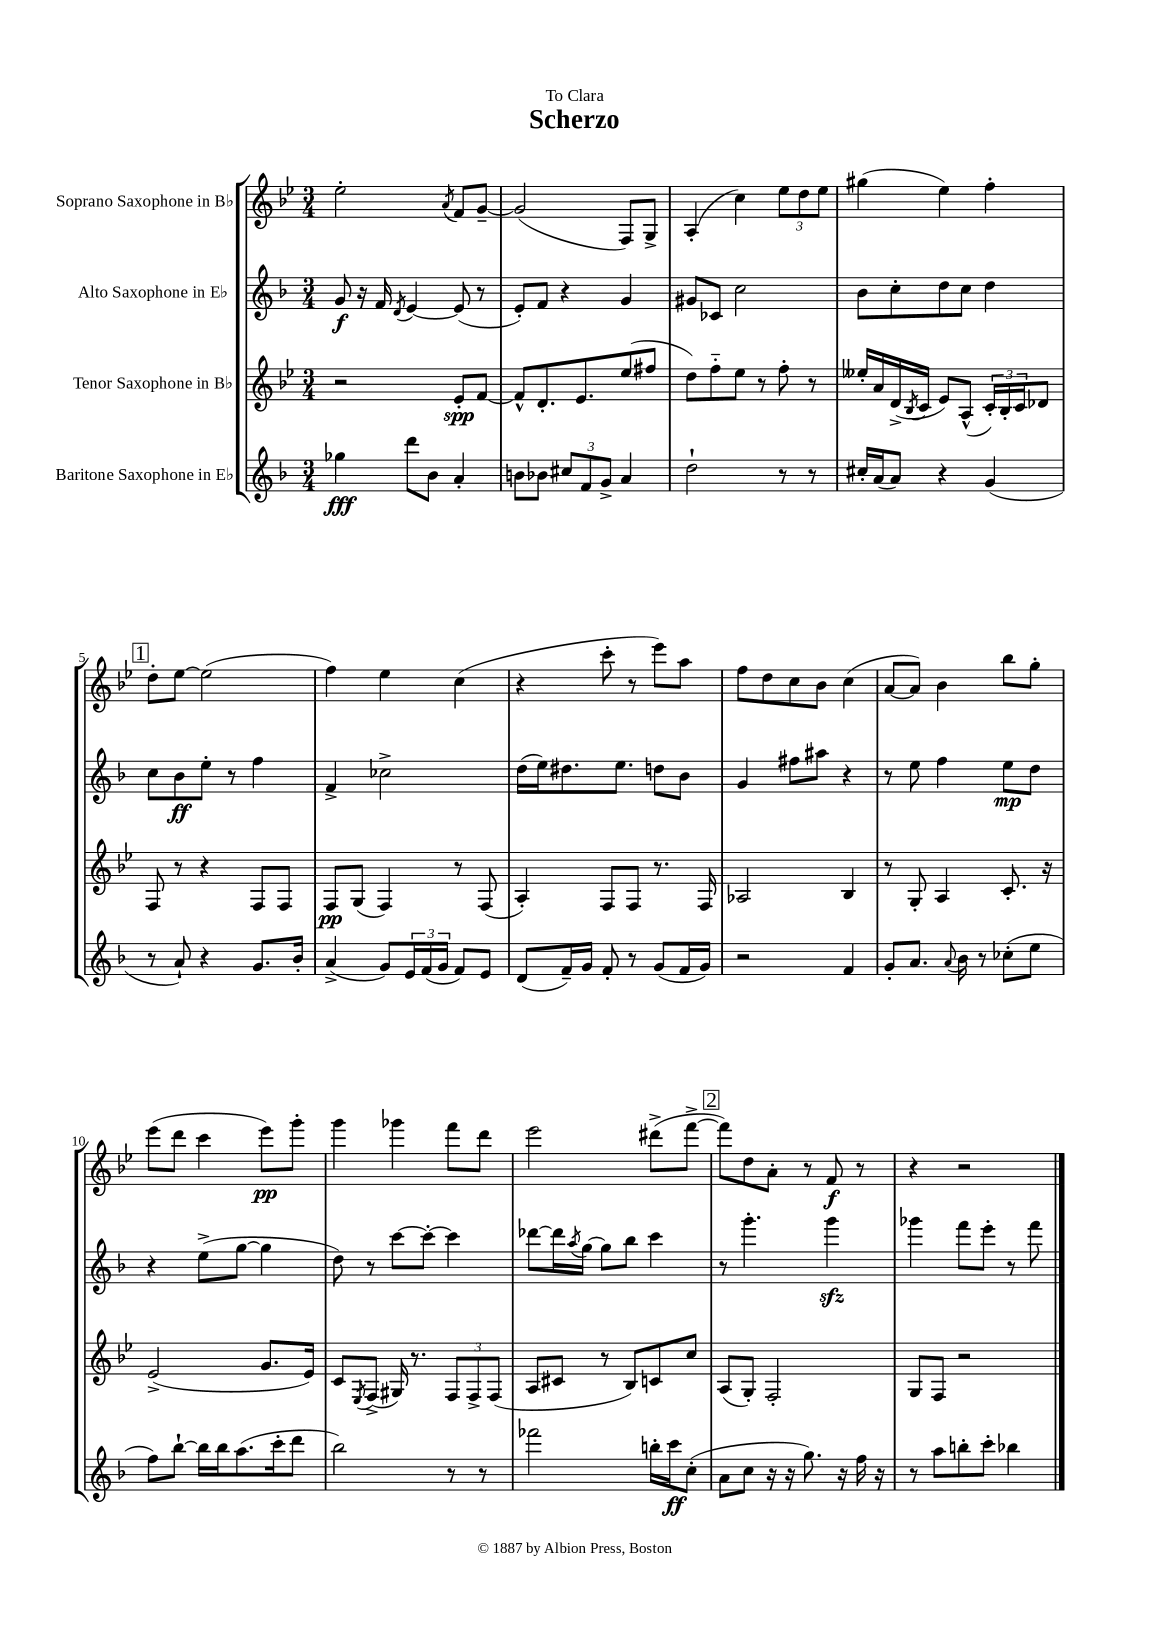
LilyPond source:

\header { title = "Scherzo" dedication = "To Clara" }
<<
\new StaffGroup <<
\new Staff = "s0" \with { instrumentName = "Soprano Saxophone in Bb" } {
    \clef treble \key bes \major \numericTimeSignature \time 3/4
    ees''2-. \acciaccatura { a'8 } f'8 g'8~-- |
    g'2( f8) g8-> |
    a4-.( c''4) \tuplet 3/2 { ees''8 d''8 ees''8 } |
    gis''4( ees''4) f''4-. |
    \mark \markup { \box "1" } d''8-. ees''8~ ees''2( |
    f''4) ees''4 c''4( |
    r4 c'''8-. r8 ees'''8) a''8 |
    f''8 d''8 c''8 bes'8 c''4( |
    a'8~ a'8) bes'4 bes''8 g''8-. |
    ees'''8( d'''8 c'''4 ees'''8\pp) g'''8-. |
    g'''4 ges'''4 f'''8 d'''8 |
    ees'''2 dis'''8->( f'''8~-> |
    \mark \markup { \box "2" } f'''8) d''8 a'8-. r8 f'8\f r8 |
    r4 r2 \bar "|." |
}
\new Staff = "s1" \with { instrumentName = "Alto Saxophone in Eb" } {
    \clef treble \key f \major \numericTimeSignature \time 3/4
    g'8\f r16 f'16 \acciaccatura { d'8 } e'4~ e'8( r8 |
    e'8-.) f'8 r4 g'4 |
    gis'8 ces'8 c''2 |
    bes'8 c''8-. d''8 c''8 d''4 |
    \mark \markup { \box "1" } c''8 bes'8\ff e''8-. r8 f''4 |
    f'4-> ces''2-> |
    d''16( e''16) dis''8. e''8. d''8 bes'8 |
    g'4 fis''8 ais''8 r4 |
    r8 e''8 f''4 e''8\mp d''8 |
    r4 e''8->( g''8~ g''4 |
    d''8) r8 c'''8~ c'''8~-. c'''4 |
    des'''8~ des'''16 \acciaccatura { a''8 } g''16~ g''8 bes''8 c'''4 |
    \mark \markup { \box "2" } r8 g'''4.-. g'''4\sfz |
    ges'''4 f'''8 e'''8-. r8 f'''8 \bar "|." |
}
\new Staff = "s2" \with { instrumentName = "Tenor Saxophone in Bb" } {
    \clef treble \key bes \major \numericTimeSignature \time 3/4
    r2 ees'8-.\spp f'8~ |
    f'8-^ d'8.-. ees'8. ees''8( fis''8 |
    d''8) f''8-_ ees''8 r8 f''8-. r8 |
    eeses''16-. a'16 d'16->( \acciaccatura { bes8 } c'16 ees'8) a8-^( \tuplet 3/2 { c'16-.) bes16-. c'16 } des'8 |
    \mark \markup { \box "1" } f8 r8 r4 f8 f8 |
    f8\pp g8( f4) r8 f8( |
    a4-.) f8 f8 r8. f16 |
    aes2 bes4 |
    r8 g8-. a4 c'8.-. r16 |
    ees'2->( g'8. ees'16) |
    c'8 \acciaccatura { ees8 } f8->( gis16) r8. \tuplet 3/2 { f8 f8-> f8( } |
    a8 cis'8 r8 bes8) c'8 c''8 |
    \mark \markup { \box "2" } a8( g8-.) f2-. |
    g8 f8 r2 \bar "|." |
}
\new Staff = "s3" \with { instrumentName = "Baritone Saxophone in Eb" } {
    \clef treble \key f \major \numericTimeSignature \time 3/4
    ges''4\fff d'''8 bes'8 a'4-. |
    b'8 bes'8 \tuplet 3/2 { cis''8 f'8 g'8-> } a'4 |
    d''2-! r8 r8 |
    cis''16-. a'16( a'8) r4 g'4( |
    \mark \markup { \box "1" } r8 a'8-!) r4 g'8. bes'16-. |
    a'4->( g'8) \tuplet 3/2 { e'16 f'16( g'16 } f'8) e'8 |
    d'8( f'16--) g'16 f'8-. r8 g'8( f'16 g'16) |
    r2 f'4 |
    g'8-. a'8. \appoggiatura { a'8 } bes'16 r8 ces''8-.( e''8 |
    f''8) bes''8~-! bes''16 bes''16 a''8.( c'''16-. d'''8 |
    bes''2) r8 r8 |
    fes'''2 b''16-. c'''16\ff c''8-.( |
    \mark \markup { \box "2" } a'8 c''8 r16 r16 g''8.) r16 f''16 r16 |
    r8 a''8 b''8-. c'''8-. bes''4 \bar "|." |
}
>>
>>
